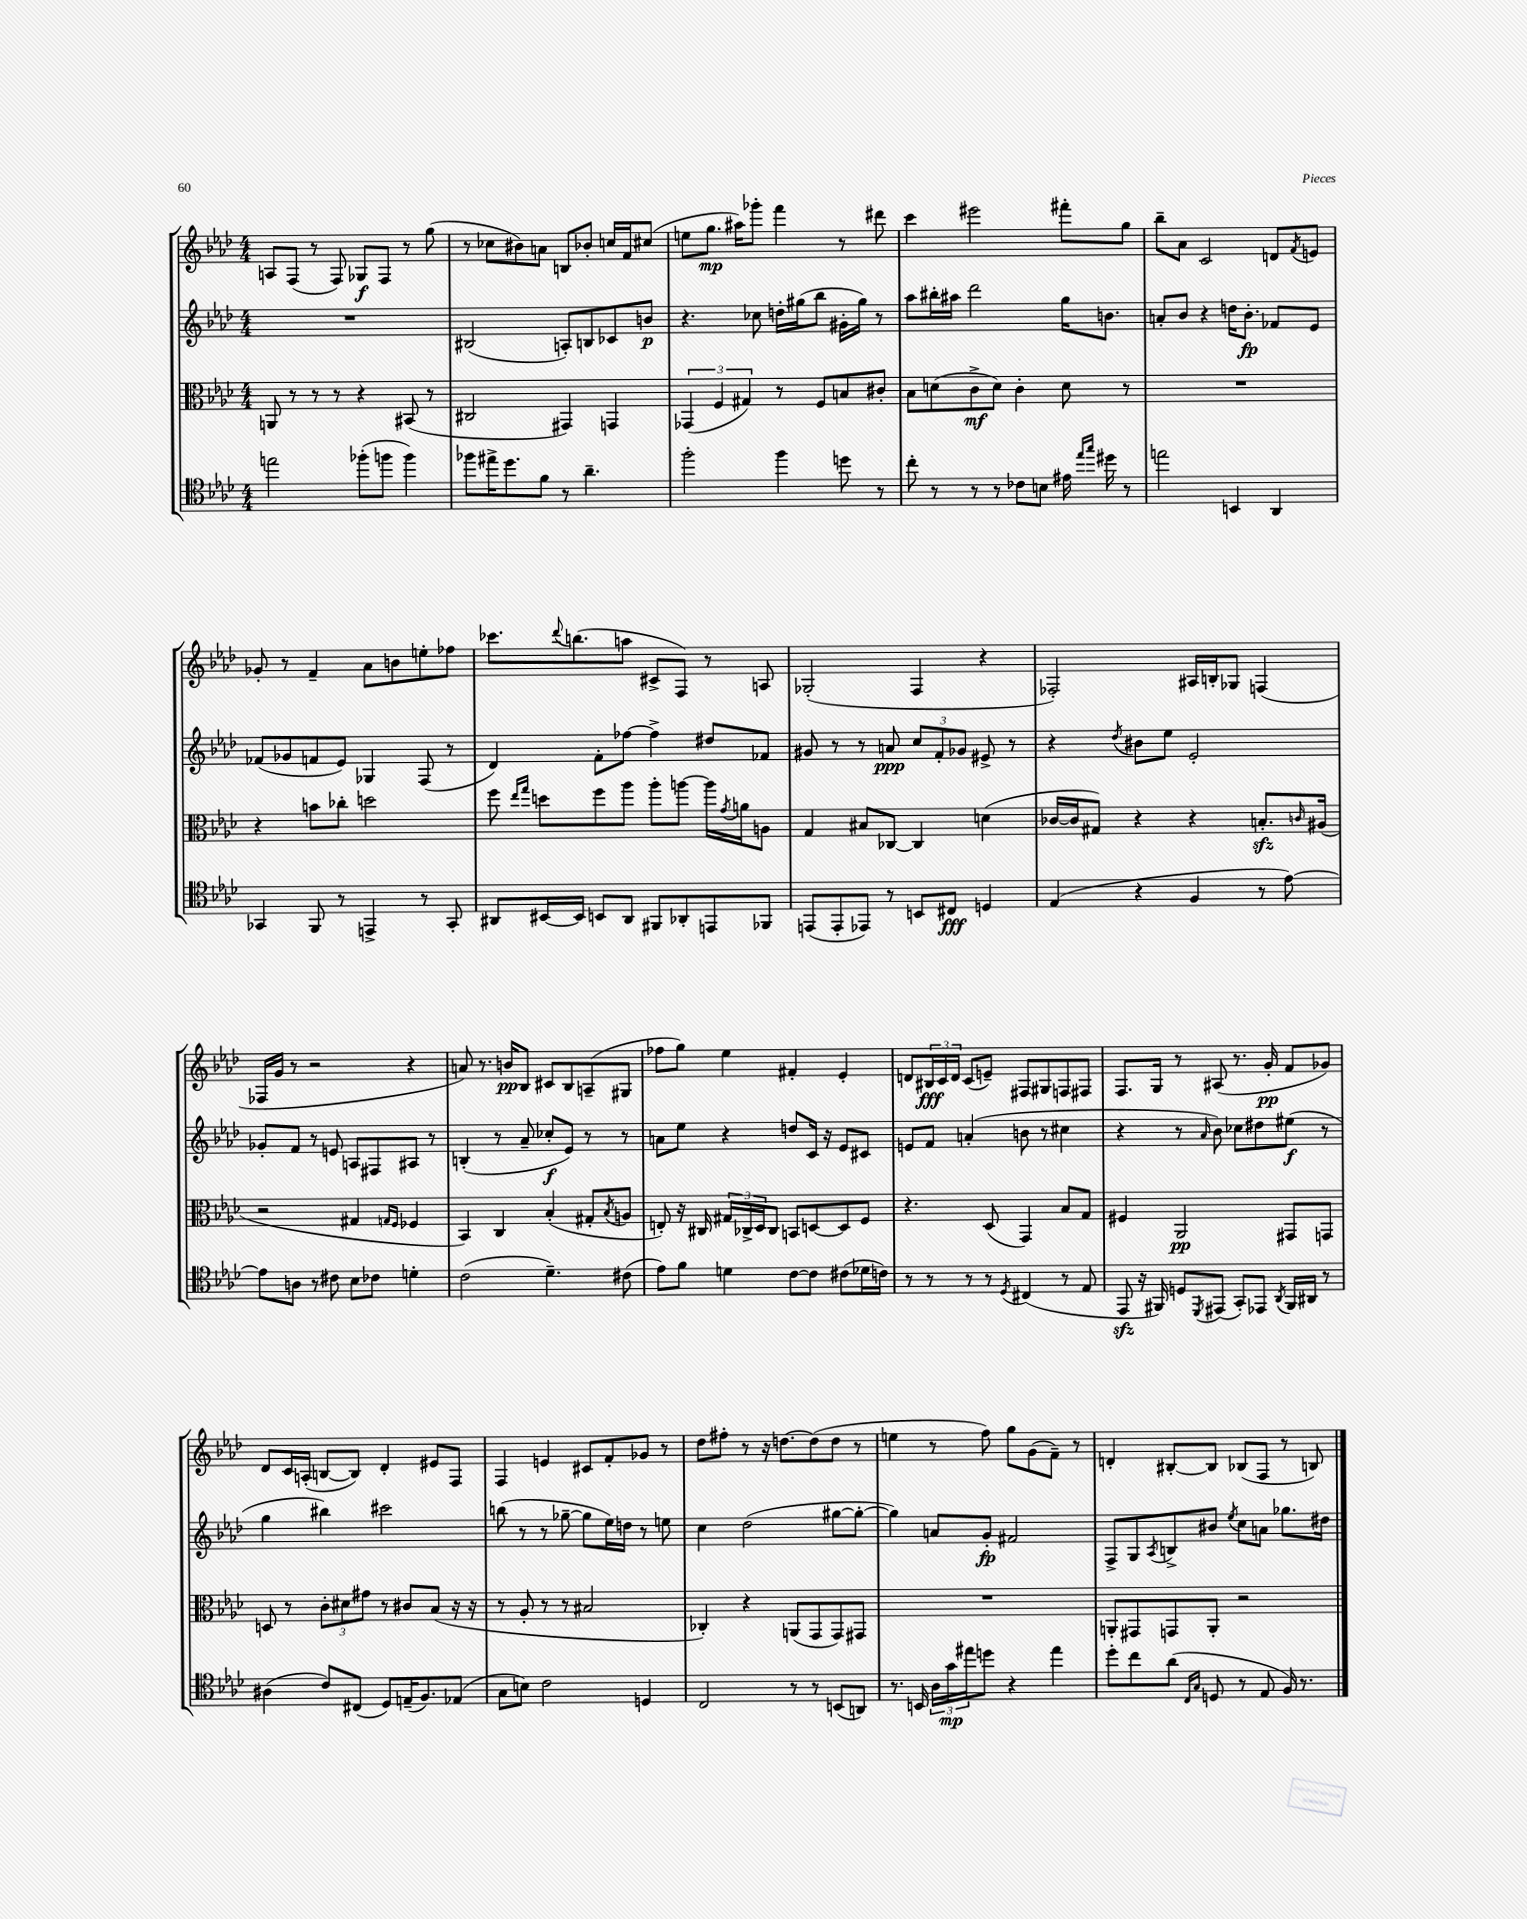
<<
\new StaffGroup <<
\new Staff = "s0" {
    \clef treble \key aes \major \numericTimeSignature \time 4/4
    a8 f8( r8 f8) ges8\f f8 r8 g''8( |
    r8 ces''8 bis'8) a'8 b8 bes'8-. c''16 f'16 cis''8( |
    e''8 g''8.\mp ais''16) ges'''8-. f'''4 r8 dis'''8 |
    c'''4 eis'''2 fis'''8-. g''8 |
    bes''8-- aes'8 c'2 d'8 \acciaccatura { f'8 } e'8 |
    ges'8-. r8 f'4-- aes'8 b'8 e''8-. fes''8 |
    ces'''8. \appoggiatura { des'''8 } b''8.( a''8 cis'8-> f8) r8 a8 |
    ges2-.( f4 r4 |
    fes2-.) ais16 b16-. ges8 f4( |
    fes16 g'16 r8 r2 r4 |
    a'8) r8. b'16\pp bes8 cis'8 bes8 a8--( gis8 |
    fes''8 g''8) ees''4 fis'4-. ees'4-. |
    d'8 \tuplet 3/2 { bis16\fff c'16 d'16 } c'8( e'8--) fis8 gis8 f8 fis8 |
    f8. g16 r8 ais8( r8. g'16-.\pp f'8 ges'8) |
    des'8 c'16 a16-.( b8~ b8) des'4-. eis'8 f8 |
    f4 e'4 cis'8 f'8-. ges'8 r8 |
    des''8 fis''8-. r8 r16 d''8.~ d''8( d''8 r8 |
    e''4 r8 f''8) g''8 g'8( f'8--) r8 |
    d'4-. bis8~-. bis8 bes8( f8 r8 b8) \bar "|." |
}
\new Staff = "s1" {
    \clef treble \key aes \major \numericTimeSignature \time 4/4
    R1 |
    bis2( a8-.) b8 ces'8 b'8\p |
    r4. ces''8 d''16-. gis''16( bes''8 gis'16-. gis''16) r8 |
    aes''8 bis''16-. ais''16 des'''2 g''16 b'8. |
    a'8-. bes'8 r4 d''16 bes'8.-.\fp fes'8 ees'8 |
    fes'8( ges'8 f'8 ees'8) ges4 f8( r8 |
    des'4) f'8-. fes''8~ fes''4-> dis''8 fes'8 |
    gis'8 r8 r8 a'8\ppp \tuplet 3/2 { c''8 f'8-. ges'8 } eis'8-> r8 |
    r4 \acciaccatura { des''8 } bis'8 ees''8 ees'2-. |
    ges'8-. f'8 r8 e'8 a8 fis8 ais8 r8 |
    b4-.( r8 aes'8-- ces''8-.\f ees'8) r8 r8 |
    a'8 ees''8 r4 d''8 c'16 r16 ees'8 cis'8 |
    e'8 f'8 a'4-.( b'8 r8 cis''4 |
    r4 r8 \grace { aes'16 } bes'8) ces''8 dis''8 eis''8\f( r8 |
    g''4 bis''4) cis'''2 |
    b''8( r8 r8 ges''8~-- ges''8 ees''16) d''16 r8 e''8 |
    c''4 des''2( gis''8~ gis''8~-. |
    gis''4) a'8 g'8-.\fp fis'2 |
    f8-> g8 \acciaccatura { aes8 } b8-> bis'8 \acciaccatura { ees''8 } c''8 a'8 ges''8. dis''16 \bar "|." |
}
\new Staff = "s2" {
    \clef alto \key aes \major \numericTimeSignature \time 4/4
    a,8 r8 r8 r8 r4 bis,8( r8 |
    cis2 gis,4) g,4 |
    \tuplet 3/2 { ges,4( f4 gis4) } r8 f8 b8 cis'8-. |
    bes8 d'8( c'8->\mf d'8) c'4-. d'8 r8 |
    R1 |
    r4 b'8 ces''8-. d''2 |
    f''8 \grace { ees''16 g''16 } d''8 f''8 aes''8 aes''8-. a''8~ a''16 \acciaccatura { g'8 } a'16 a8 |
    g4 bis8 ces8~ ces4 d'4( |
    ces'16~ ces'16 gis8) r4 r4 b8.-.\sfz \grace { c'16 } ais16( |
    r2 gis4 \grace { g16 f16 } fes4 |
    bes,4) c4 bes4-.( gis8-. \acciaccatura { bes8 } a8 |
    e8-.) r16 cis16 \tuplet 3/2 { gis16 ces16-> des16 } ces8 b,8 d8~ d8 f8 |
    r4. des8( g,4) bes8 g8 |
    fis4 aes,2\pp gis,8 g,8 |
    d8 r8 \tuplet 3/2 { c'8-. dis'8 gis'8 } r8 cis'8 bes8( r16 r16 |
    r8 aes8-. r8 r8 bis2 |
    ces4-.) r4 a,8( g,8 g,8) gis,8 |
    R1 |
    a,8-. gis,8 g,8 a,8-. r2 \bar "|." |
}
\new Staff = "s3" {
    \clef tenor \key aes \major \numericTimeSignature \time 4/4
    e''2 fes''8-.( f''8 f''4) |
    fes''8 eis''16-> des''8. f'8 r8 aes'4.-- |
    f''2-. f''4 d''8 r8 |
    c''8-. r8 r8 r8 ces'8 b8 eis'16 \grace { ees''16 g''16 } dis''16 r8 |
    e''2 b,4 aes,4 |
    ges,4 f,8 r8 e,4-> r8 ges,8-. |
    ais,8 bis,16~ bis,16 b,8 ais,8 fis,8 aes,8-. e,8 fes,8 |
    e,8( e,8-. ees,8) r8 b,8 cis8\fff d4 |
    ees4( r4 f4 r8 ees'8~) |
    ees'8 a8 r8 cis'8 bes8 ces'8 d'4-. |
    c'2( des'4.--) cis'8( |
    ees'8) f'8 d'4 c'8~ c'8 cis'8( des'16 c'16) |
    r8 r8 r8 r8 \acciaccatura { des8 } cis4( r8 ees8 |
    ees,8\sfz r16 fis,16) d8 \acciaccatura { des,8 } eis,8( g,8-.) ees,8 \acciaccatura { aes,8 } fis,16 ais,16 r8 |
    ais4( c'8) cis8( des8) e16--( f8.) ees8( |
    g8 b8) c'2 d4 |
    c2 r8 r8 b,8( a,8) |
    r8. b,16 \tuplet 3/2 { aes16 g'16\mp eis''16 } d''8 r4 eis''4 |
    des''8-. c''8 aes'8( \grace { c16 g16 } d8 r8 ees8 f16) r8. \bar "|." |
}
>>
>>
\layout { \context { \Score \remove "Bar_number_engraver" } }
